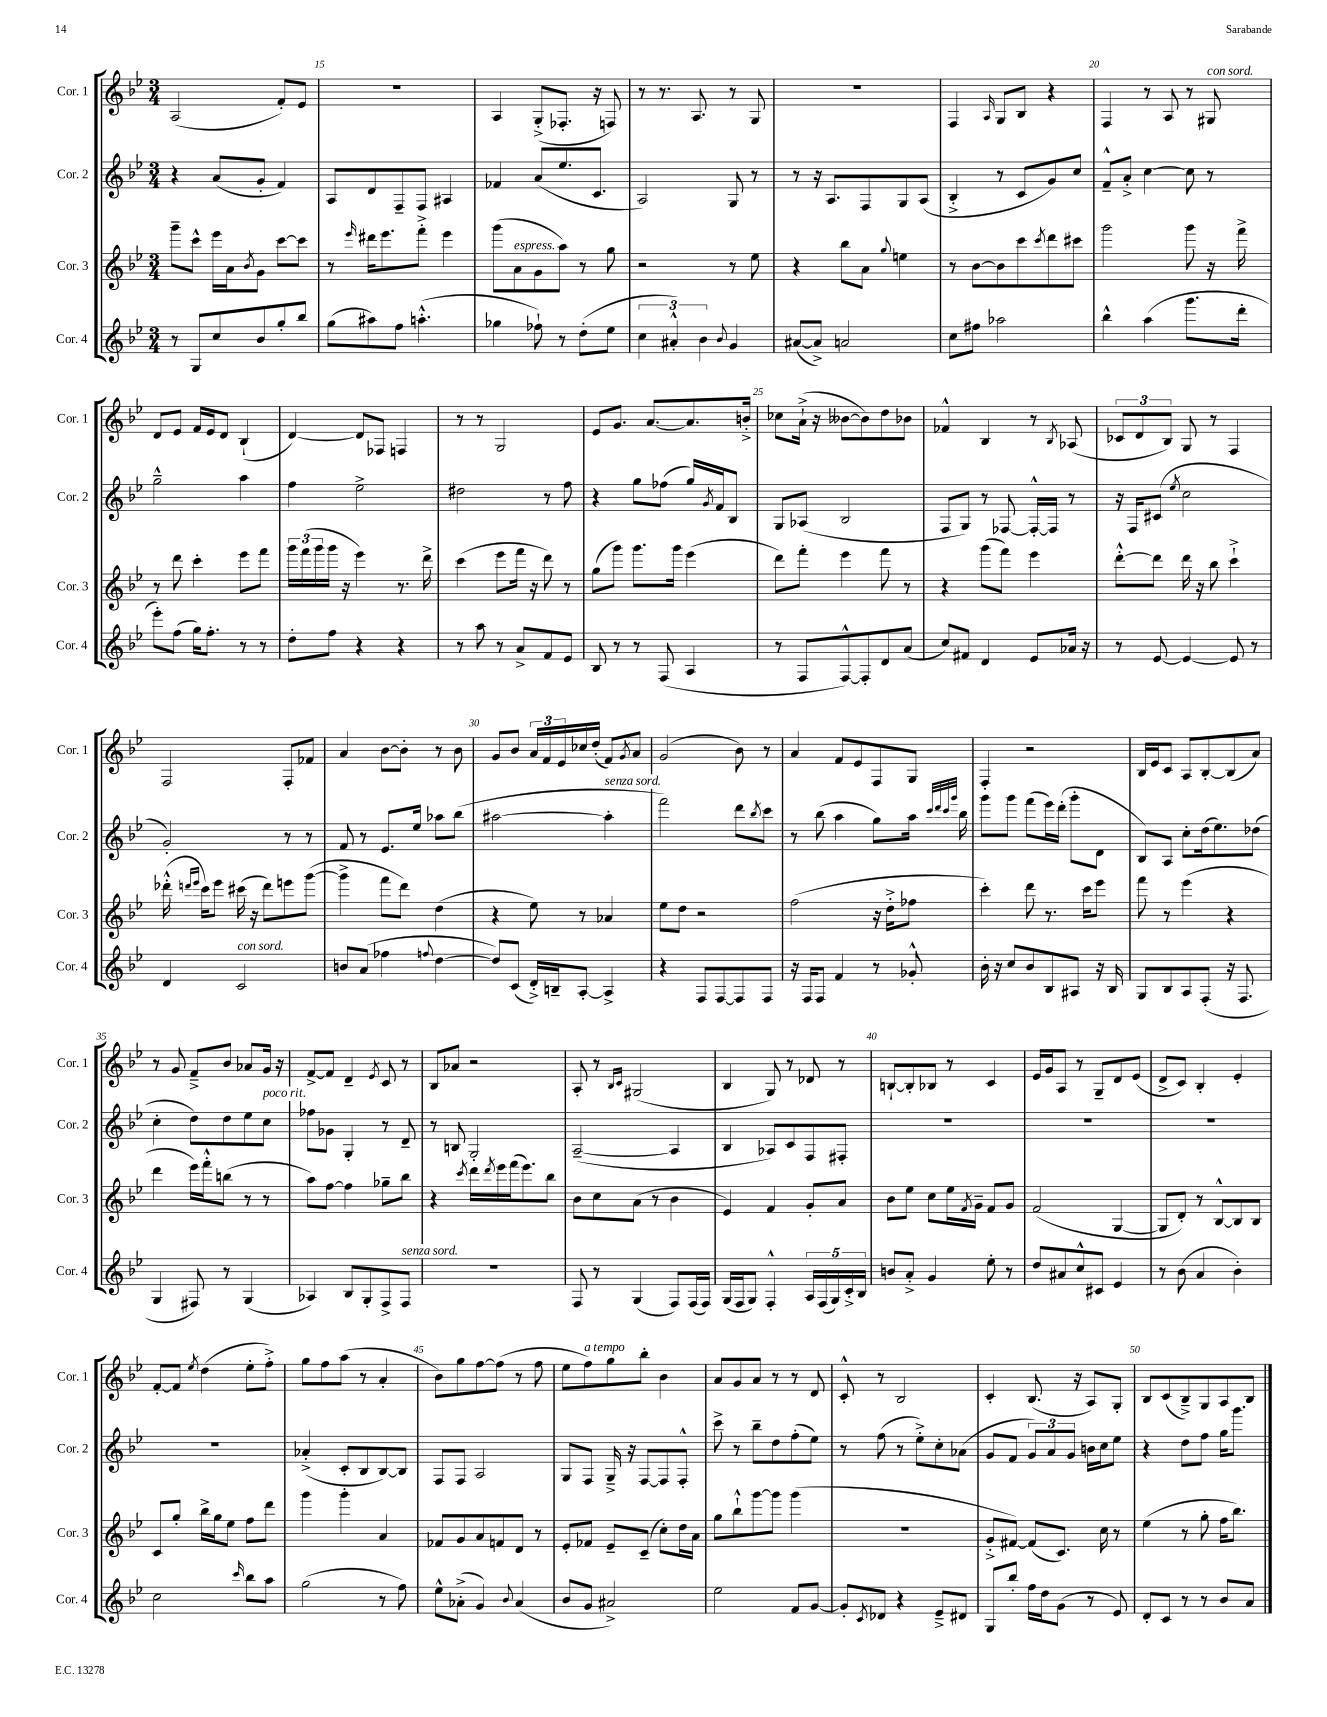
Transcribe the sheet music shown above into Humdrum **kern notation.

**kern	**kern	**kern	**kern
*staff4	*staff3	*staff2	*staff1
*clefG2	*clefG2	*clefG2	*clefG2
*k[b-e-]	*k[b-e-]	*k[b-e-]	*k[b-e-]
*M3/4	*M3/4	*M3/4	*M3/4
8r	8ggg~	4r	(2A
8G	8ccc^^	.	.
8cc	16eee-	(8a	.
.	16a	.	.
.	8qb-	.	.
8b-	8g	8g'	.
8gg'	[8ccc	4f)	8f')
8bb-	8ccc]	.	8e-
=	=	=	=
(8gg	8r	8A	2.r
.	16qqeee-	.	.
8aa#)	16ddd#	8d	.
.	8.eee-	.	.
8ff	.	8F~	.
(4.aa'^^	8fff'^	8F	.
.	4eee-	4A#	.
=	=	=	=
4gg-	(8ggg	4f-	4A
.	8a	.	.
8ff-`)	8g	(8a	(8G'^
8r	8aa)	8.ee-	8.F-'
(8dd'	8r	.	.
.	.	8.c	16r
8ee-	8gg	.	8F)
=	=	=	=
6cc	2r	2A)	8r
.	.	.	8.r
6a#'^^)	.	.	.
.	.	.	8.A
6b-	.	.	.
8qqb-	.	.	.
4g	8r	8G	8r
.	8ee-	8r	8G
=	=	=	=
([8a#	4r	8r	2.r
8a#^])	.	16r	.
.	.	8.A	.
2a	8bb-	.	.
.	8a	8F	.
.	8qqgg	.	.
.	4ee	8G	.
.	.	(8A	.
=	=	=	=
8cc	8r	4B-'^	4F
8ff#	[8b-	.	.
.	.	.	16qqA
2aa-	8b-]	8r	8G
.	8ccc	8c	8B-
.	8qccc	.	.
.	8ddd	8g)	4r
.	8ccc#	8cc	.
=	=	=	=
4bb-^^	2ggg	8f~^^	4F
.	.	8a'^	.
(4aa	.	[4cc	8r
.	.	.	8A
8.ggg	8ggg	8cc]	8r
.	16r	8r	8G#
16ddd'	16fff^	.	.
=	=	=	=
8eee-')	8r	2gg~^^	8d
(8ff	8ddd	.	8e-
16gg)	4ccc'	.	16f
8.ff'	.	.	16e-
.	.	.	8d
8r	8eee-	4aa	(4B-`
8r	8fff	.	.
=	=	=	=
8dd'	24ggg	4ff	[4d)
.	(24fff	.	.
.	24ggg	.	.
8ff	16ggg	.	.
.	16r	.	.
4r	4eee-)	2ee-^	8d]
.	.	.	8F-
4r	8.r	.	4F
.	16ddd^	.	.
=	=	=	=
8r	(4ccc	2dd#	8r
8aa	.	.	8r
8r	8eee-	.	2G
8a^	16fff	.	.
.	16r	.	.
8f	8ddd)	8r	.
8e-	8r	8ff	.
=	=	=	=
8B-	(8gg	4r	8e-
8r	8ggg)	.	8.g
8r	8.ggg	8gg	.
.	.	.	[8.a
(8F	.	(8ff-	.
.	16ggg	.	.
4A	(4eee-	16gg)	8.a]
.	.	8qg	.
.	.	16f	.
.	.	8B-	.
.	.	.	16b'^
=	=	=	=
8r	8ddd)	8G	8cc-
8F	8fff'	(8A-	(16a`^
.	.	.	16r
[8F^^)	4eee-	2B-	[8b--
8F']	.	.	8b--])
8d	8fff	.	8dd
(8a	8r	.	8b-
=	=	=	=
8cc)	4r	8F	4f-^^
8f#	.	8G)	.
4d	(8ggg	8r	4B-
.	8fff)	[8F-	.
8e-	4eee-	16F-'^^_	8r
.	.	16F-]	.
.	.	.	8qB-
16a-	.	8r	(8A-
16r	.	.	.
=	=	=	=
8r	[8ddd'^^	16r	12c-
.	.	16F	.
.	.	.	12d
[8e-	8ddd]	(8c#	.
.	.	.	12B-)
.	.	8qee-	.
4e-_	16ddd	2cc	8G
.	16r	.	.
.	8bb-	.	8r
8e-]	4ccc`^	.	4F
8r	.	.	.
=	=	=	=
4d	(16ddd-'^^	2g')	2F
.	16qqddd	.	.
.	16qqeee-	.	.
.	16ccc)	.	.
.	8eee-	.	.
2c	(16ccc#	.	.
.	16r	.	.
.	8ddd)	.	.
.	8eee	8r	8F'
.	([8ggg	8r	8f-
=	=	=	=
8b	4ggg^]	8f	4a
(8a	.	8r	.
4ff-	8fff	8.e-	[8b-
.	8ddd)	.	8b-']
.	.	16ee-	.
8qqff	.	.	.
[4dd	(4dd	8aa-	8r
.	.	(8bb-	8b-
=	=	=	=
8dd])	4r	[2aa#	8g
(8c	.	.	8b-
16d'^)	8ee-)	.	24a
.	.	.	24f
16B~	.	.	.
.	.	.	24e-
[8A'	8r	.	16cc-
.	.	.	(16dd'
4A^]	4a-	4aa#']	8f)
.	.	.	8qg
.	.	.	8a
=	=	=	=
4r	8ee-	2fff)	(2g
.	8dd	.	.
8F	2r	.	.
[8F	.	.	.
8F]	.	8ddd	8b-)
.	.	8qbb-	.
8F	.	8ccc	8r
=	=	=	=
16r	(2ff	8r	4a
16F	.	.	.
8F	.	(8bb-	.
4f	.	4aa	8f
.	.	.	8e-
8r	16r	8gg)	8F
.	16dd'^	.	.
8g-'^^	8ff-	16aa	8G
.	.	32qqccc	.
.	.	32qqddd	.
.	.	32qqccc	.
.	.	32qqggg	.
.	.	16bb-	.
=	=	=	=
16b-'	4ccc')	8ggg	4F'
16r	.	.	.
8cc	.	8ggg	.
8b-	8ddd	(8fff	2r
8B-	8.r	16eee-)	.
.	.	(16ddd'	.
8A#	.	8ggg'	.
.	16ccc	.	.
16r	8eee-	8d	.
16B-	.	.	.
=	=	=	=
8G	8fff	8B-)	16B-
.	.	.	16e-
8B-	8r	8A	8c
8A	(4eee-	8cc'	8A
(8F'	.	(16dd	[8B-'
.	.	8.ee-)	.
16r	4r	.	(8B-]
8.F	.	.	.
.	.	(8dd-	8a)
=	=	=	=
4G	4ddd	4cc'	8r
.	.	.	8g
8F#)	16eee-)	8dd)	8f~^
.	16fff'^^	.	.
8r	(8bb	8dd	8b-
(4G	8r	8ee-	8a-
.	8r	8cc	16g
.	.	.	16r
=	=	=	=
4A-)	8aa)	8ff-	[8f^
.	[8ff	8g-	8f]
8B-	4ff]	4G'	4d~
8G'	.	.	.
.	.	.	8qe-
8F^	8gg-~	8r	8c
8F	8bb-	8d~	8r
=	=	=	=
2.r	4r	8r	8B-
.	.	8B	8a-
.	8qccc	.	.
.	16ddd	2G'	2r
.	8qddd	.	.
.	16eee-	.	.
.	(16fff	.	.
.	8.eee-)	.	.
.	8bb-	.	.
=	=	=	=
8F	8b-	([2A~	8A'
8r	8cc	.	8r
.	.	.	16qqB-
.	.	.	16qqc
(4G	(8a	.	(2G#
.	8r	.	.
8F)	4b-	4A]	.
(16F	.	.	.
16F)	.	.	.
=	=	=	=
(16G	4e-)	4B-	4B-
16F	.	.	.
8G)	.	.	.
4F'^^	4f	8A-)	8G)
.	.	8c	8r
20A	8g'	8F	8d-
(20F	.	.	.
20G)	.	.	.
.	8a	8F#'	8r
20c'^	.	.	.
20B-	.	.	.
=	=	=	=
8b	8b-	2.r	[8B`
8a'^	8ee-	.	8B']
4g	8cc	.	8B-
.	16ee-	.	8r
.	8qf	.	.
.	16g~	.	.
8ee-'	8f	.	4c
8r	8g	.	.
=	=	=	=
8dd	(2f	2.r	16e-
.	.	.	16g
8a#	.	.	8A
8cc^^	.	.	8r
8c#	.	.	8G~
4e-	[4G	.	8d
.	.	.	(8e-
=	=	=	=
8r	8G]	2.r	8d^
(8b-	8d')	.	8c)
4a	8r	.	4B-'
.	[8B-^^	.	.
4b-')	8B-]	.	4e-'
.	8B-	.	.
=	=	=	=
2cc	8c	2.r	[8f'
.	8gg'	.	8f]
.	.	.	8qee-
.	16bb-^	.	(4dd
.	16gg	.	.
.	8ee-	.	.
16qqccc	.	.	.
8bb-	8ff	.	8ee-'
8aa	8ddd	.	8ff'^)
=	=	=	=
(2gg	4ggg	(4a-'^	8gg
.	.	.	8ff
.	4ggg'	8c'	(8aa
.	.	8B-	8r
8r	4a	[8B-)	4a'
8ff)	.	8B-]	.
=	=	=	=
8ee-^^	8f-	8F	8b-)
(8a-'^	8g	8F	8gg
4g)	8a	2A	[8ff
.	8f	.	(8ff]
8qqb-	.	.	.
(4a-	8d	.	8r
.	8r	.	8ff
=	=	=	=
8b-	8e-'	8G	8ee-
8g	8f-	8F	8ff)
2a#^)	8e-~	16G~^	8gg
.	.	16r	.
.	(8c~	[8F	8bb-'
.	8cc')	8F]	4b-
.	16dd	8F'^^	.
.	16a	.	.
=	=	=	=
2ee-	8gg	8ccc^	8a
.	8bb-`^^	8r	8g
.	[8ggg	8bb-~	8a
.	8ggg]	8dd	8r
8f	(4ggg	(8ff'	8r
[8g	.	8ee-)	8d
=	=	=	=
8g']	2.r	8r	8c'^^
8qc	.	.	.
8d-	.	(8ff	8r
4r	.	8r	2B-
.	.	8ee-'^)	.
8e-~^	.	8cc'	.
8d#	.	(8a-	.
=	=	=	=
8G	8g'^	8g	4c'
8bb-'	[8f#)	8f	.
16ff	(8f#]	12g)	(8.B-
16dd	.	.	.
.	.	12a	.
(8g	8.c)	.	.
.	.	12g	.
.	.	.	16r
8r	.	16b	8A)
.	16cc	16cc	.
8e-)	8r	8ee-	8G'
=	=	=	=
8d'	(4ee-	4r	8B-
8c	.	.	(8c
8r	8r	8dd	8B-~^)
8r	8gg'	8ff	8G
8b-	16ff	16gg	8A
.	8.bb-)	8.ggg	.
8a	.	.	8B-
==	==	==	==
*-	*-	*-	*-
